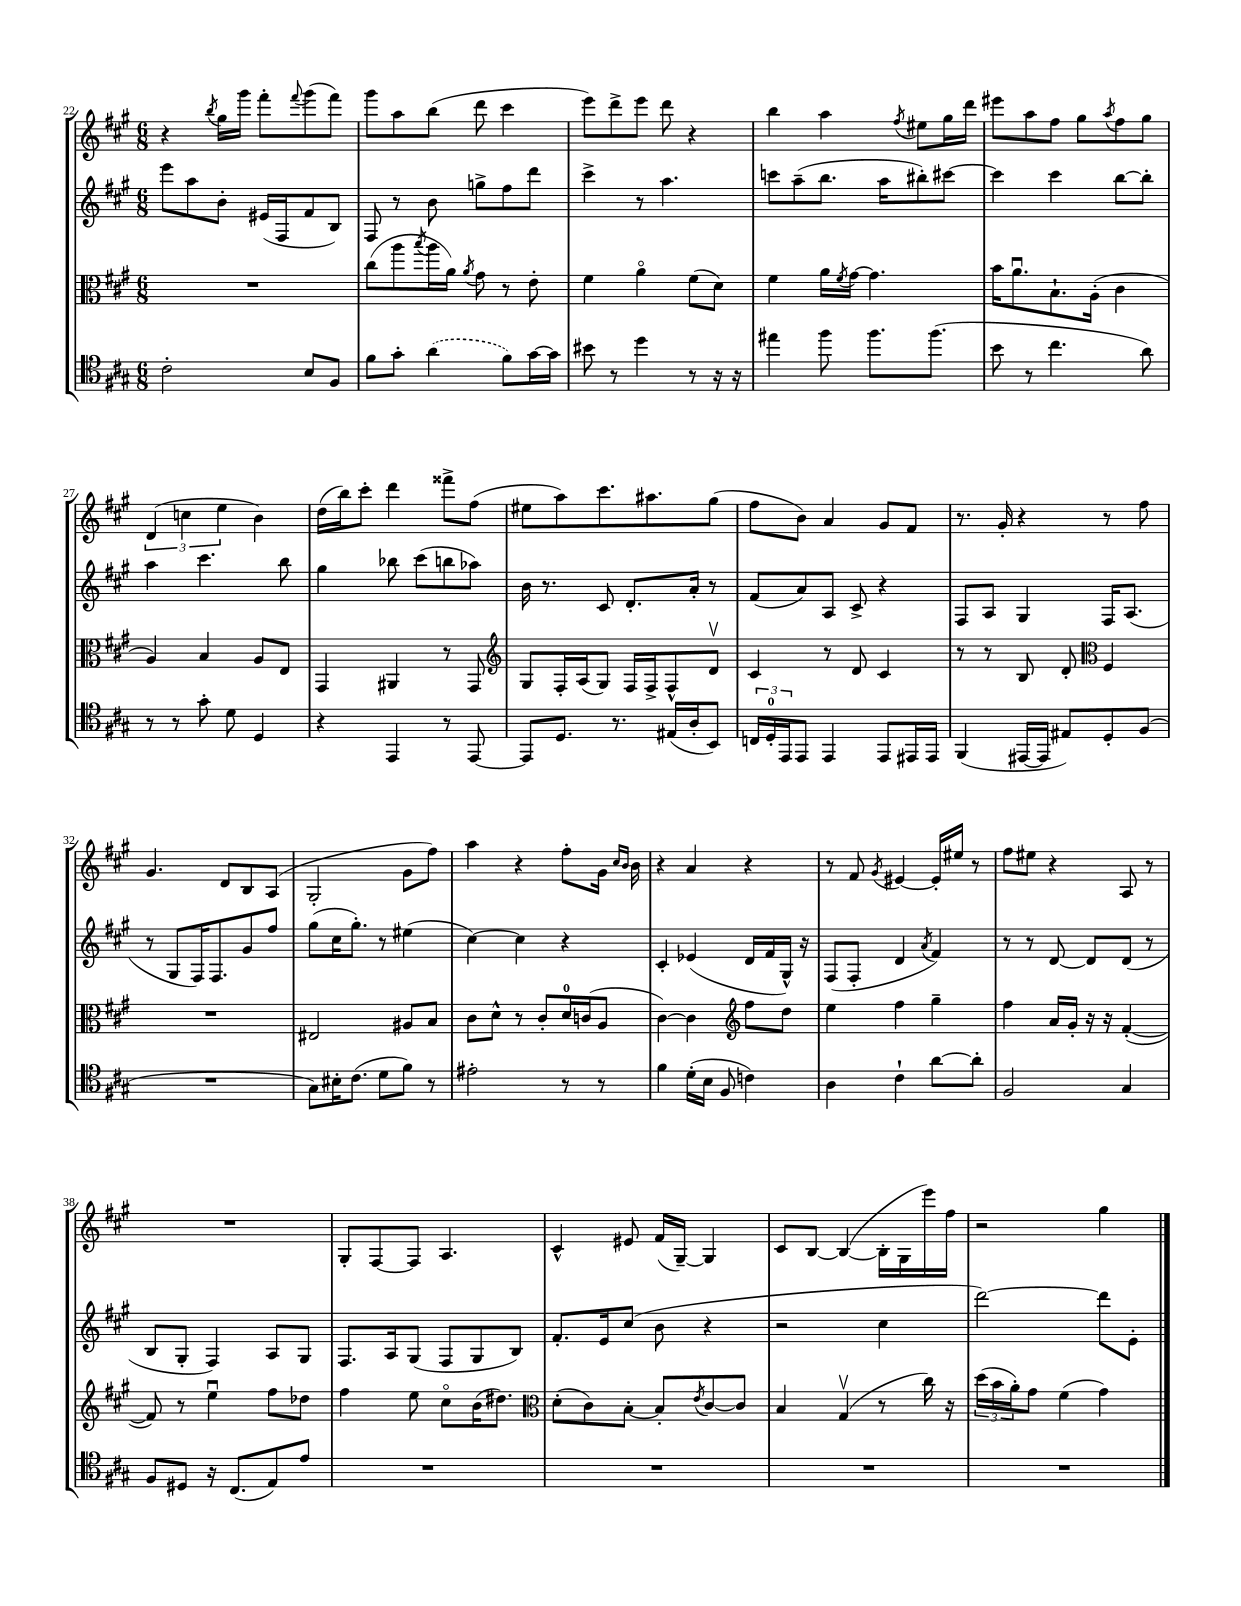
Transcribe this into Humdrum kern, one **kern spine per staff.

**kern	**kern	**kern	**kern
*part4	*part3	*part2	*part1
*staff4	*staff3	*staff2	*staff1
*clefC4	*clefC3	*clefG2	*clefG2
*k[f#c#g#]	*k[f#c#g#]	*k[f#c#g#]	*k[f#c#g#]
*M6/8	*M6/8	*M6/8	*M6/8
=22	=22	=22	=22
2c#'\	2.r	8eee\L	4r
.	.	8aa\	.
.	.	.	8qbb/
.	.	8b'\J	16gg#\LL
.	.	.	16ggg#\JJ
.	.	(16e#X/LL	8fff#'\L
.	.	16F#/J	.
.	.	.	8qqfff#/
8B/L	.	8f#/	(8ggg#\
8F#/J	.	8B/J)	8fff#\J)
=23	=23	=23	=23
8f#\L	(8cc#\L	8F#/	8ggg#\L
8g#'\J	8aa\	8r	8aa\
.	8qbb/	.	.
(4a\	16aa\L	8b\	(8bb\J
.	16a\JJ)	.	.
.	8qa/	.	.
.	8g#\	8ggn^\L	8ddd\
8f#\L)	8r	8ff#\	4ccc#\
[16g#\L	8e'\	8ddd\J	.
16g#\JJ]	.	.	.
=24	=24	=24	=24
8b#X\	4f#\	4ccc#^\	8eee\L)
8r	.	.	8ddd^\
4dd\	4a\	8r	8eee\J
.	.	4.aa\	8ddd\
8r	(8f#\L	.	4r
16r	8d\J)	.	.
16r	.	.	.
=25	=25	=25	=25
4ee#X\	4f#\	8cccn\L	4bb\
.	.	(8aa~\	.
8ff#\	16a\LL	8.bb\J	4aa\
.	8qf#/	.	.
.	[16g#\JJ	.	.
8.ff#\L	4.g#\]	.	.
.	.	16aa\KL	.
.	.	.	8qff#/
.	.	8bb#X'\)	8ee#X\L
(8.ff#\J	.	.	.
.	.	[8ccc#X\J	16gg#\L
.	.	.	16ddd\JJ
=26	=26	=26	=26
8b\	16b\KL	4ccc#\]	8eee#X\L
.	8.au\	.	.
8r	.	.	8aa\
4.cc#\	8.B`\	4ccc#\	8ff#\J
.	.	.	8gg#\L
.	(16A'\Jk	.	.
.	.	.	8qaa/
.	4c#\	[8bb\L	8ff#\
8a\)	.	8bb'\J]	8gg#\J
!!LO:LB:g=z
=27	=27	=27	=27
8r	4A/)	4aa\	(6d/
8r	.	.	.
.	.	.	6ccn\
8g#'\	4B/	4.ccc#\	.
.	.	.	6ee\
8d\	.	.	.
4D/	8A/L	.	4b\)
.	8E/J	8bb\	.
=28	=28	=28	=28
4r	4GG#/	4gg#\	(16dd\LL
.	.	.	16bb\J)
.	.	.	8ccc#'\J
4EE/	4AA#X/	8bb-X\	4ddd\
.	.	(8ccc#\L	.
8r	8r	8bbn\	8fff##X^\L
[8EE/	8GG#/	8aa-X\J)	(8ff#\J
=29	=29	=29	=29
*	*clefG2	*	*
8EE/L]	8G#/L	16b\	8ee#X\L
.	.	8.r	.
8.D/J	16F#'/L	.	8aa\)
.	(16A/J	.	.
.	8G#/J)	8c#/	8.ccc#\
8.r	.	.	.
.	16F#/LL	8.d'/L	.
.	16F#^/J	.	8.aa#X\
(16E#X/LL	8F#^^/	.	.
16A'/J	.	16a'/Jk	.
8BB/J)	8dv/J	8r	(8gg#\J
=30	=30	=30	=30
24Cn/LL	4c#/	(8f#/L	8ff#\L
24D'/	.	.	.
24EE/J	.	.	.
8EE/J	.	8a/)	8b\J)
4EE/	8r	8A/J	4a/
.	8d/	8c#^/	.
8EE/L	4c#/	4r	8g#/L
16EE#X/L	.	.	8f#/J
16EE#/JJ	.	.	.
=31	=31	=31	=31
(4FF#/	8r	8F#/L	8.r
.	8r	8A/J	.
.	.	.	16g#'/
[16EE#X/LL	8B/	4G#/	4r
16EE#/JJ]	.	.	.
8E#X/L)	8d'/	.	.
*	*clefC3	*	*
8D'/	4F#/	16F#/KL	8r
.	.	(8.A/J	.
(8F#/J	.	.	8ff#\
!!LO:LB:g=z
=32	=32	=32	=32
2.r	2.r	8r	4.g#/
.	.	8G#/L	.
.	.	16F#/K)	.
.	.	8.F#/	.
.	.	.	8d/L
.	.	8g#/	8B/
.	.	8ff#/J	(8A/J
=33	=33	=33	=33
8G#\L)	2E#X/	(8gg#\L	2G#'/
16B#X'\K	.	16cc#\K	.
(8.c#\J	.	8.gg#'\J)	.
8d\L	.	8r	.
8f#\J)	8A#X/L	(4ee#X\	8g#\L
8r	8B/J	.	8ff#\J)
=34	=34	=34	=34
2e#X'\	8c#\L	[4cc#\)	4aa\
.	8d^^\J	.	.
.	8r	4cc#\]	4r
.	8c#'/L	.	.
8r	16d/L	4r	8ff#'\L
.	(16cn/J	.	.
8r	8A/J	.	16g#\Jk
.	.	.	16qqcc#/LL
.	.	.	16qqb/JJ
.	.	.	16b\
=35	=35	=35	=35
4f#\	[4c#\)	4c#'/	4r
(16d'\LL	4c#\]	(4e-X/	4a/
16B\JJ	.	.	.
8F#/	.	.	.
*	*clefG2	*	*
4cn\)	8ff#\L	16d/LL	4r
.	.	16f#/	.
.	8dd\J	16G#^^/JJ)	.
.	.	16r	.
=36	=36	=36	=36
4A\	4ee\	(8F#/L	8r
.	.	8F#'/J	8f#/
.	.	.	8qg#/
4c#`\	4ff#\	4d/	[4e#X/
.	.	8qa/	.
[8a\L	4gg#~\	4f#/)	16e#'/LL]
.	.	.	16ee#X/JJ
8a'\J]	.	.	8r
=37	=37	=37	=37
2F#/	4ff#\	8r	8ff#\L
.	.	8r	8ee#X\J
.	16a/LL	[8d/	4r
.	16g#'/JJ	.	.
.	16r	8d/L]	.
.	16r	.	.
4G#/	([4f#'/	(8d/J	8A/
.	.	8r	8r
!!LO:LB:g=z
=38	=38	=38	=38
8F#/L	8f#/])	8B/L	2.r
8D#X/J	8r	8G#'/J	.
16r	4eeu\	4F#/)	.
(8.C#/L	.	.	.
8E/)	8ff#\L	8A/L	.
8e/J	8dd-X\J	8G#/J	.
=39	=39	=39	=39
2.r	4ff#\	8.F#/L	8G#'/L
.	.	.	[8F#/
.	.	16A/k	.
.	8ee\	(8G#/J	8F#/J]
.	8cc#\L	8F#/L	4.A/
.	(16b\K	8G#/	.
.	8.dd#X\J)	.	.
.	.	8B/J)	.
=40	=40	=40	=40
*	*clefC3	*	*
2.r	(8d'\L	8.f#'/L	4c#^^/
.	8c#\)	.	.
.	.	16e/k	.
.	[8B'\J	(8cc#/J	8e#X/
.	8B'/L]	8b\	(16f#/LL
.	.	.	[16G#~/JJ)
.	8qe/	.	.
.	[8c#/	4r	4G#/]
.	8c#/J]	.	.
=41	=41	=41	=41
2.r	4B/	2r	8c#/L
.	.	.	[8B/J
.	(4G#v/	.	(4B/_
.	8r	4cc#\	16B'\LL]
.	.	.	16G#\
.	16cc#\)	.	16eee\)
.	16r	.	16ff#\JJ
=42	=42	=42	=42
2.r	(24dd\LL	[2ddd\)	2r
.	24b\	.	.
.	24a'\J)	.	.
.	8g#\J	.	.
.	(4f#\	.	.
.	4g#\)	8ddd\L]	4gg#\
.	.	8e'\J	.
==	==	==	==
*-	*-	*-	*-
